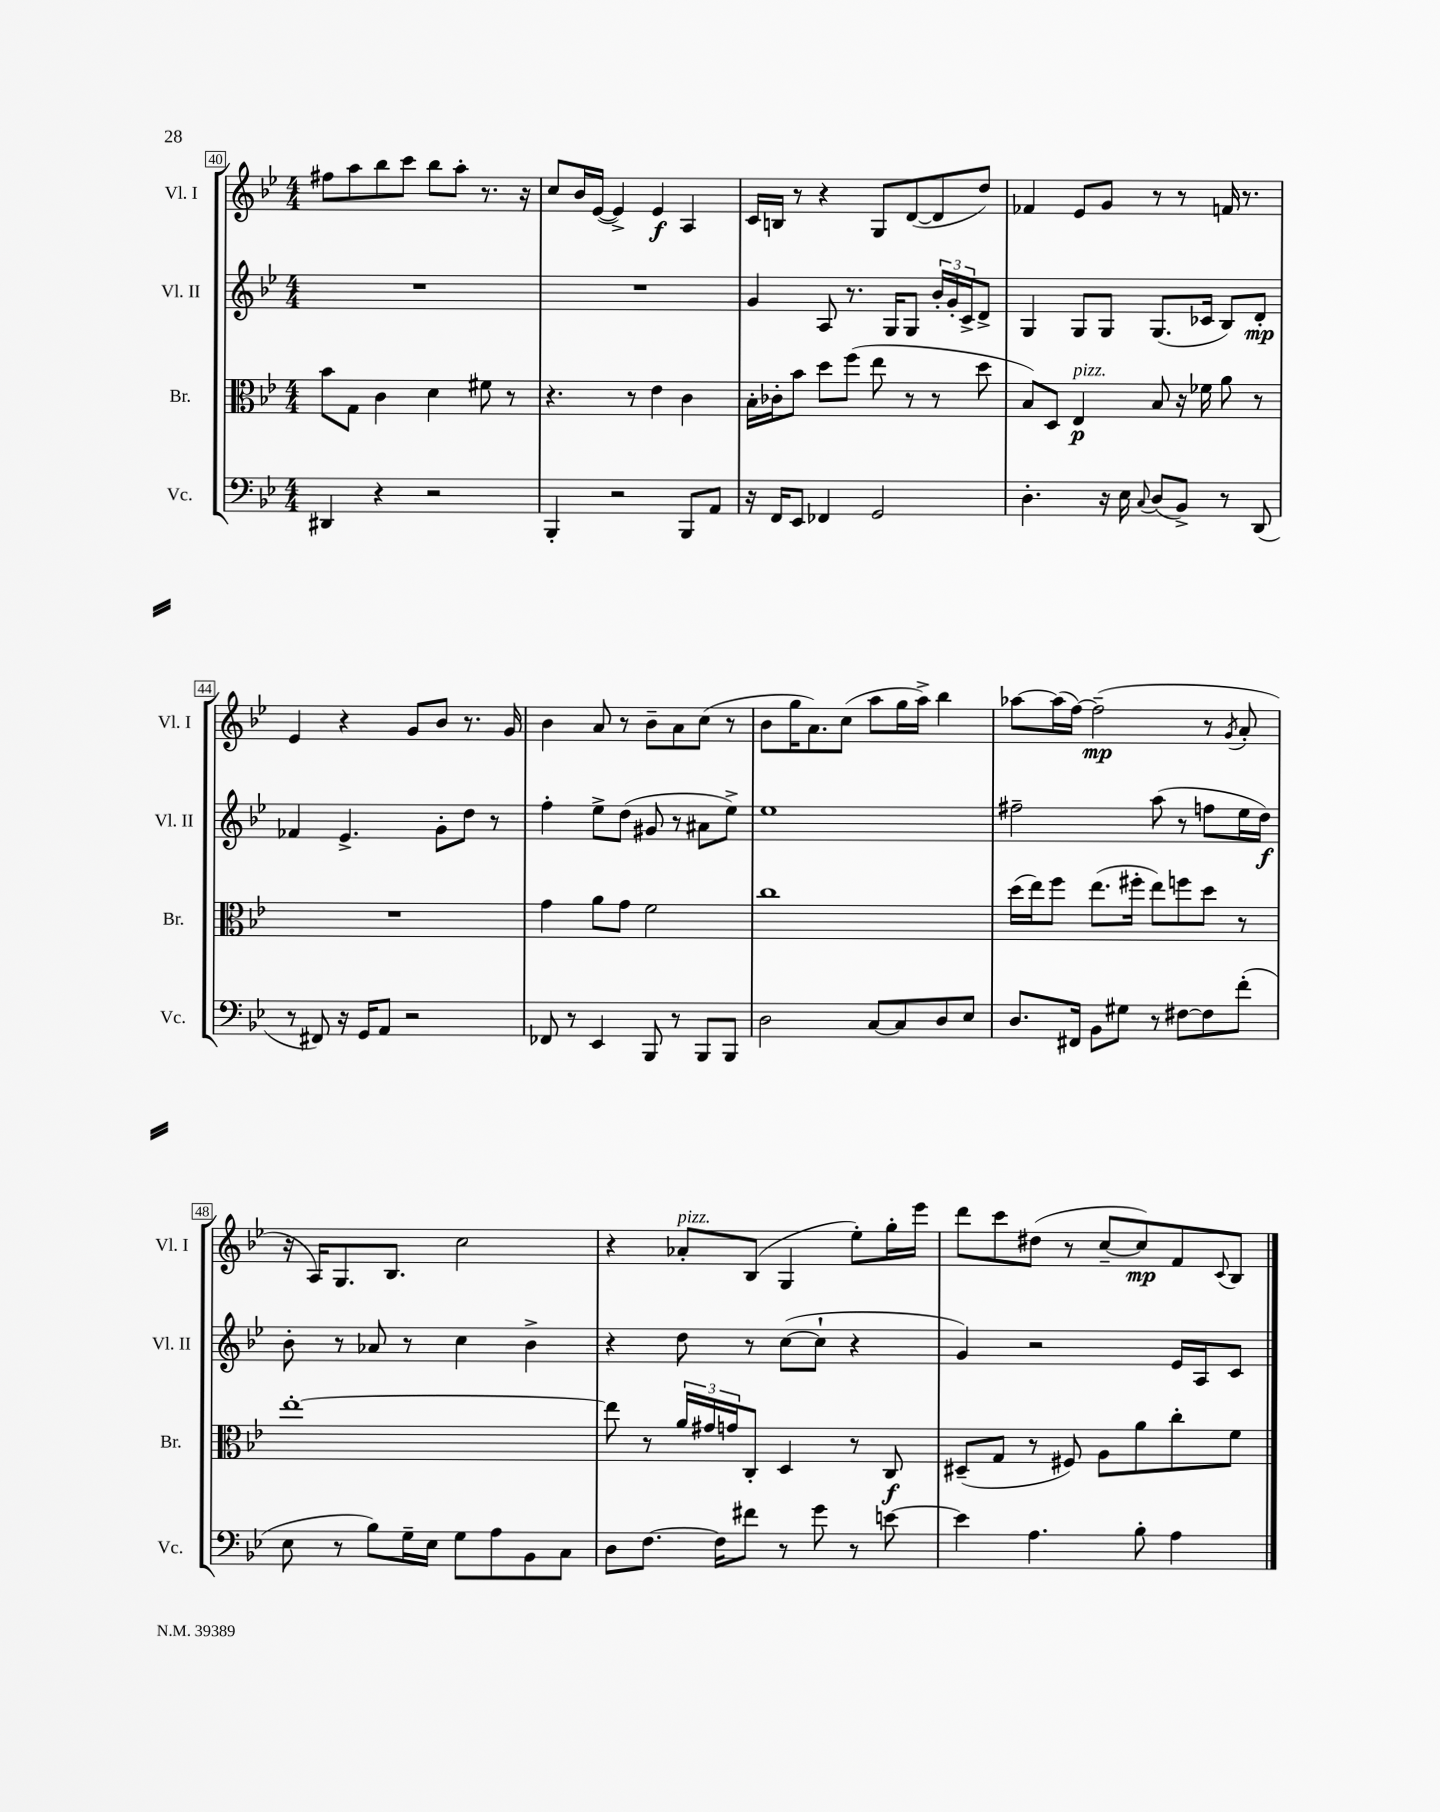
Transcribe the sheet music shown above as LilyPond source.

<<
\new StaffGroup <<
\new Staff = "s0" \with { instrumentName = "Vl. I" shortInstrumentName = "Vl. I" } {
    \clef treble \key bes \major \numericTimeSignature \time 4/4
    fis''8 a''8 bes''8 c'''8 bes''8 a''8-. r8. r16 |
    c''8 bes'16 ees'16~( ees'4->) ees'4\f a4 |
    c'16 b16 r8 r4 g8 d'8~( d'8 d''8) |
    fes'4 ees'8 g'8 r8 r8 f'16 r8. |
    ees'4 r4 g'8 bes'8 r8. g'16 |
    bes'4 a'8 r8 bes'8-- a'8 c''8( r8 |
    bes'8 g''16 a'8.) c''8( a''8 g''16 a''16->) bes''4 |
    aes''8~ aes''16( f''16~) f''2--\mp( r8 \acciaccatura { g'8 } a'8-. |
    r16 a16) g8. bes8. c''2 |
    r4 aes'8-.^\markup { \italic "pizz." } bes8( g4 ees''8-.) g''16-. ees'''16 |
    d'''8 c'''8 dis''8( r8 c''8~-- c''8\mp) f'8 \appoggiatura { c'8 } bes8 \bar "|." |
}
\new Staff = "s1" \with { instrumentName = "Vl. II" shortInstrumentName = "Vl. II" } {
    \clef treble \key bes \major \numericTimeSignature \time 4/4
    R1 |
    R1 |
    g'4 a8 r8. g16 g8 \tuplet 3/2 { bes'16-. g'16-. c'16-> } d'8-> |
    g4 g8 g8 g8.( ces'16 bes8) d'8-.\mp |
    fes'4 ees'4.-> g'8-. d''8 r8 |
    f''4-. ees''8-> d''8( gis'8 r8 ais'8 ees''8->) |
    ees''1 |
    fis''2-- a''8( r8 f''8 ees''16 d''16\f) |
    bes'8-. r8 aes'8 r8 c''4 bes'4-> |
    r4 d''8 r8 c''8~( c''8-! r4 |
    g'4) r2 ees'16 a16 c'8 \bar "|." |
}
\new Staff = "s2" \with { instrumentName = "Br." shortInstrumentName = "Br." } {
    \clef alto \key bes \major \numericTimeSignature \time 4/4
    bes'8 g8 c'4 d'4 fis'8 r8 |
    r4. r8 ees'4 c'4 |
    bes16-. ces'16-. bes'8 d''8 f''8( ees''8 r8 r8 d''8 |
    bes8) d8 ees4\p^\markup { \italic "pizz." } bes8 r16 fes'16 a'8 r8 |
    R1 |
    g'4 a'8 g'8 f'2 |
    c''1 |
    d''16( ees''16) f''8 ees''8.( fis''16-. ees''8) f''8 d''8 r8 |
    ees''1~-. |
    ees''8 r8 \tuplet 3/2 { a'16 gis'16 g'16 } c8-. d4 r8 c8\f |
    dis8--( g8 r8 fis8) a8 a'8 c''8-. f'8 \bar "|." |
}
\new Staff = "s3" \with { instrumentName = "Vc." shortInstrumentName = "Vc." } {
    \clef bass \key bes \major \numericTimeSignature \time 4/4
    dis,4 r4 r2 |
    bes,,4-. r2 bes,,8 a,8 |
    r16 f,16 ees,8 fes,4 g,2 |
    d4.-. r16 ees16 \appoggiatura { c8 } d8( bes,8->) r8 d,8( |
    r8 fis,8) r16 g,16 a,8 r2 |
    fes,8 r8 ees,4 bes,,8 r8 bes,,8 bes,,8 |
    d2 c8~ c8 d8 ees8 |
    d8. fis,16 bes,8 gis8 r8 fis8~ fis8 f'8-.( |
    ees8 r8 bes8) g16-- ees16 g8 a8 bes,8 c8 |
    d8 f8.~ f16 fis'8 r8 g'8 r8 e'8~ |
    e'4 a4. bes8-. a4 \bar "|." |
}
>>
>>
\layout { \context { \Score currentBarNumber = #40 \override BarNumber.stencil = #(make-stencil-boxer 0.1 0.3 ly:text-interface::print) } }
